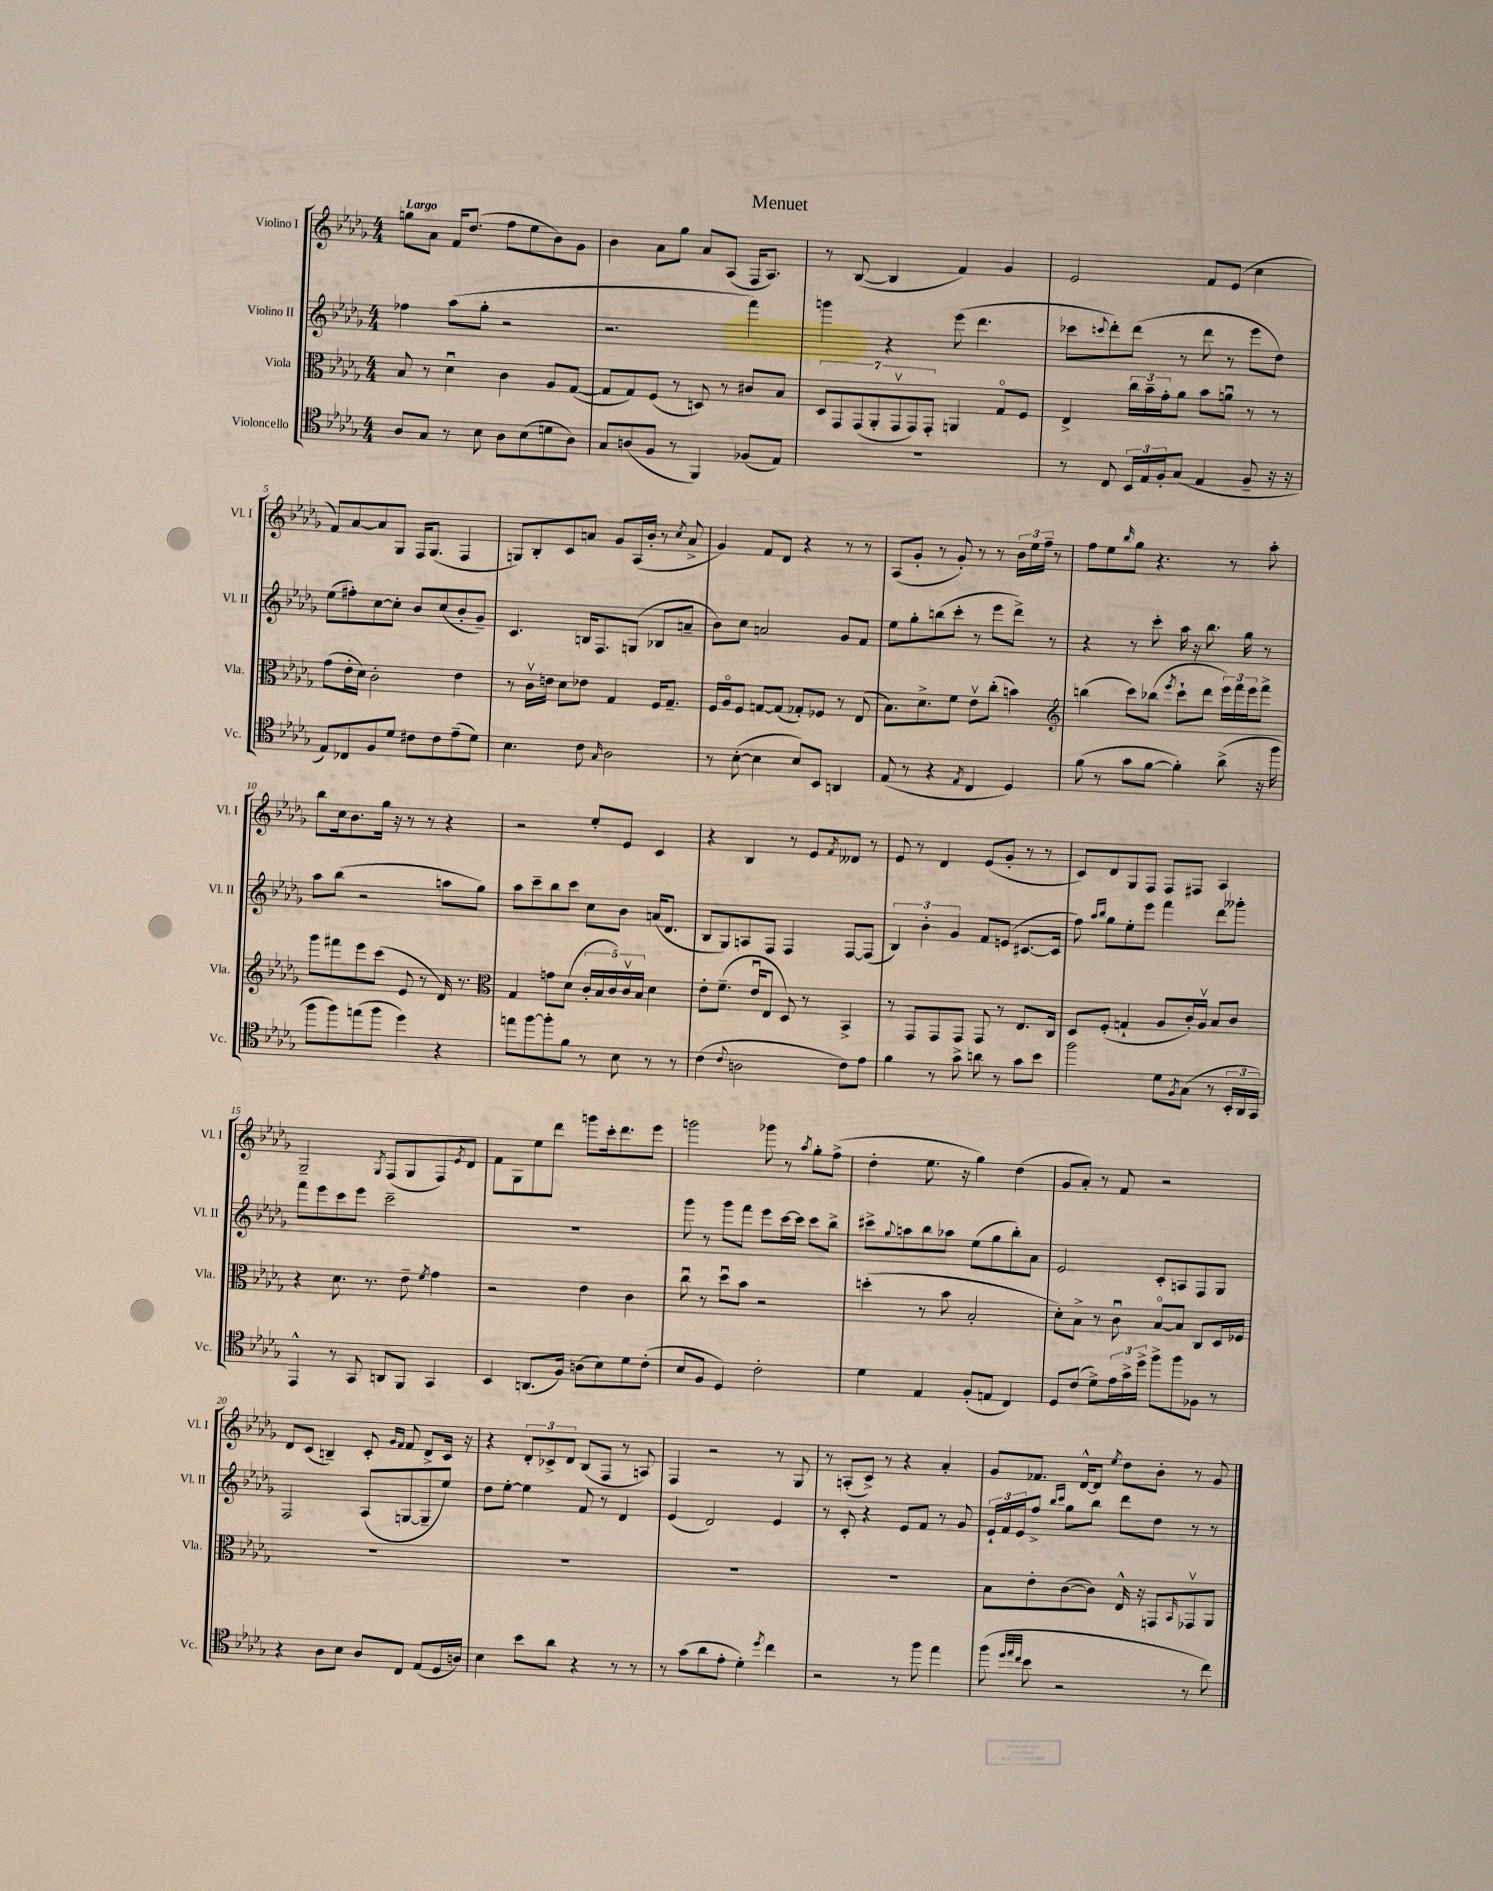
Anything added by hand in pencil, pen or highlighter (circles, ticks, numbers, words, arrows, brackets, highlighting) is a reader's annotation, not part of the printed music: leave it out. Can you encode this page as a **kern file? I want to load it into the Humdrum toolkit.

**kern	**kern	**kern	**kern
*staff4	*staff3	*staff2	*staff1
*clefC4	*clefC3	*clefG2	*clefG2
*k[b-e-a-d-g-]	*k[b-e-a-d-g-]	*k[b-e-a-d-g-]	*k[b-e-a-d-g-]
*M4/4	*M4/4	*M4/4	*M4/4
8A-	8B-	4ff-	8gg
8G-	8r	.	8a-
8r	4d-u	(8aa-	16f
.	.	.	(8.dd-
8B-	.	8gg-'	.
8A-	4c	2r	8ff
(8B-	.	.	8ee-
8d	8A-	.	8b-)
8A-)	([8G-	.	8g-
=	=	=	=
8G-	8G-]	2.r	4b-
(8A	8G-)	.	.
8F	(8F	.	8a-
8r	8r	.	8gg-
4FF)	8D)	.	8a-
.	8r	.	(8A-
(8F-	8c#	4fff)	16F
.	.	.	8.A-)
8E-)	8B-	.	.
=	=	=	=
1r	14D-	4ggg	8r
.	14GG-	.	.
.	.	.	([8B-
.	(14GG-	.	.
.	14AA-'	.	.
.	.	4r	4B-]
.	14GG-v	.	.
.	14GG-)	.	.
.	14GG-'	.	.
.	4AA	(8eee-	4f)
.	.	4.ddd-	.
.	8G-o	.	4g-
.	8F	.	.
=	=	=	=
8r	4E-^	8ccc-	2e-
.	.	8qqccc	.
8C	.	8ddd-')	.
24BB-	24cc	(8ddd-	.
24E-	24b-~	.	.
24F'	24g-'	.	.
(8G-	8a-	8r	.
4E-	8b-	8ddd-	8f
.	8au	8r	(8e-
8F~	8r	8eee-	4cc
16r	8r	8dd-)	.
16r	.	.	.
=	=	=	=
8E-)	(8g-	(8ee-	8f)
8C-	16e-'	8ff#')	[8a-
.	16d-)	.	.
8F	2c'	[8cc	8a-]
8d-	.	8cc']	8G-
8c#	.	8b-	16F
.	.	.	(8.G-
8c#	.	(8cc	.
(8e-~	4e-	8b-'	4F
8d-)	.	8g-~)	.
=	=	=	=
4.B-	8r	4.c	8G)
.	16cv	.	8B-'
.	16e	.	.
.	8d-	.	8c
8c	8e-	16B	8a
.	.	8.F	.
16qqG-	.	.	.
2A-	4G-	.	8g-
.	.	(8G	(16A-
.	.	.	16b-'
.	16F	8B-	8r
.	8.G-~	.	.
.	.	.	8qcc
.	.	8a~	8a^
=	=	=	=
8r	16F	8b-)	4g-)
.	16A-o	.	.
([8B-'	8F	8cc	.
4B-]	[8G	2a	8f
.	(8G]	.	8d-
8B-)	8G-')	.	4r
8BB-	8F-	.	.
4AA	8r	8g-	8r
.	(8E-	8f	8r
=	=	=	=
(8E-	8.B-)	8ee-	(8A-
8r	.	8gg-'	8g-'
.	8.d-^	.	.
4r	.	(8bb	8r
.	8f	8ccc'	8g-')
8qE-	.	.	.
4C	8e-v	8r	8r
.	(8cc'	8eee-	8r
4D-)	4b)	8ddd-^)	24b-
.	.	.	24ee-
.	.	.	24ff~
.	.	8r	8r
=	=	=	=
*	*clefG2	*	*
(8f	(4bb	4r	8ff
8r	.	.	8ee-
.	.	.	16qqbb-
8g-	8ccc)	8r	8gg-
[8f	(8bb-	8ccc'	4.r
.	8qeee-	.	.
4f'])	8ccc`	16aa-	.
.	.	16r	.
.	8ddd-	8.bb-	.
(8a-^	24eee-)	.	8r
.	24fff	.	.
.	.	16gg-	.
.	24eee-	.	.
16r	8fff^	8r	8aa-'
16ff	.	.	.
=	=	=	=
8ff	8ggg-	8aa-	8bb-
8ff)	8fff#	(8bb-	16cc
.	.	.	8.b-
(8ee	8eee-	2r	.
8ff	(8ccc	.	16gg-
.	.	.	16r
4dd-)	8e-	.	8r
.	8r	.	8r
4r	16d-)	8aa	4r
.	8.r	.	.
.	.	8gg-)	.
=	=	=	=
*	*clefC3	*	*
8ee	4G-	8aa-	2r
[8ff	.	8ccc~	.
8ff']	8g	8bb-	.
8f	(8d-	8ccc	.
8r	20c'	8cc	8ee-'
.	20B-	.	.
.	20c)	.	.
8B-	.	8b-	8e-
.	20cv	.	.
.	20B-	.	.
8r	4d-	(16a	4c
.	.	8.d-	.
8r	.	.	.
=	=	=	=
(4c	8e-'	8B-	4r
.	(8.f~	8G-)	.
8qqc	.	.	.
2A	.	8A	4B-
.	16e-u	.	.
.	8E-	8F	.
.	8D-)	4F	8r
.	8r	.	8e-
.	.	.	8qf
8c)	4BB-^	[8F	8d--
8e-	.	(8F]	8r
=	=	=	=
4f	8r	6B-)	8e-
.	8GG-	.	8r
.	.	6b-'	.
8r	8GG-	.	4d-
.	.	6g-	.
8g-^	8GG-	.	.
8a	8GG-	8f	(8e-
8r	8r	(8e	8g-'
8g-	8.E-	[8.c#	8r
8b-	.	.	8r
.	16C	16c#]	.
=	=	=	=
2ff	8D-	8ff)	8c)
.	.	16qqaa-	.
.	.	16qqbb-	.
.	(8F'	8gg-	8d-
.	4G`	8ee-'	8G-
.	.	8eee-	8F
8d-	8A-	4fff	8F
8qF	.	.	.
(8G-	16c')	.	8F#
.	16A-v	.	.
8r	8B-	8ddd-	4A-
24BB-'	8c	8ggg--'	.
24AA-	.	.	.
24GG-)	.	.	.
=	=	=	=
4EE-^^	4r	8fff	2G-~
.	.	8eee-	.
8r	8.d-	8ccc	.
8GG-	.	8eee-	.
.	8.r	.	.
.	.	.	8qG-
8AA	.	2ccc~	(8F
8FF	8e-~	.	8G-
.	8qf	.	.
4GG-	4g-	.	8F)
.	.	.	8qe-
.	.	.	8d-
=	=	=	=
4BB-	2r	1r	8f
.	.	.	8G-
(8.AA	.	.	8ee-
.	.	.	8ddd-
16F)	.	.	.
(8A	4e-	.	8ggg
8B-)	.	.	16ccc'
.	.	.	8.ddd-
8d-	4c	.	.
(8c'	.	.	8eee-
=	=	=	=
8B-	8ccu	8ggg-	2ggg
8F	8r	8r	.
4D-)	8dd-u	8ggg-	.
.	8b-	8fff	.
2c'	2r	8eee-	8ggg-
.	.	[16ccc	8r
.	.	16ccc]	.
.	.	.	8qaa-
.	.	8ccc	8gg-'
.	.	8bb-^	(8ff^
=	=	=	=
4d-	(4dd'	8ccc#^	4dd-'
.	.	8qqgg-	.
.	.	8aa	.
4E-	8r	8bb-	8.ee-
.	8b-	8aa-	.
.	.	.	16r
(8F'	2B-'	(8ee-	4gg-)
8E	.	8gg-	.
4C)	.	8bb-')	(4dd-
.	.	8a-	.
=	=	=	=
8D-	8d-')	2e-	8g-
(8c	8B-^	.	8a-')
8d-^)	8r	.	8r
24e-	8cu	.	8f
24g-^	.	.	.
24dd-^	.	.	.
8ff^	[8B-o	8c'	2r
8ff	8B-]	8A	.
8F-	8C	8F	.
8r	16D-	8G-	.
.	16F-	.	.
=	=	=	=
4r	1r	2F	8d-
.	.	.	(8c
8A-	.	.	4B~)
8B-	.	.	.
8A-	.	(8A-	8c'
.	.	.	16qqg-
.	.	.	16qqf
8C	.	[8G	8f
(8E-	.	8G~]	8d-^
16D-	.	8ee-)	16c
16A)	.	.	16r
=	=	=	=
4B-	1r	8dd-	4r
.	.	[8ee-'	.
8b-	.	4ee-]	12d-'
.	.	.	12c-^
8a-	.	.	.
.	.	.	12d-
4r	.	8f	(8B-
.	.	8r	8F
8r	.	4d-	8r
8r	.	.	8A)
=	=	=	=
8r	1r	(4e-	4F
(8g-	.	.	.
8a-	.	2d-)	2r
8e-'	.	.	.
4d-')	.	.	.
8qdd-	.	.	.
4cc	.	4e-	8r
.	.	.	8G-
=	=	=	=
2r	1r	8r	8r
.	.	8c'	(8A'
.	.	4r	8c^)
.	.	.	8r
8r	.	8e-	4r
8ff	.	8f	.
4ee-	.	8r	4a-'
.	.	8g-	.
=	=	=	=
(8ff	8B-	24e-`	8g-
.	.	24f	.
.	.	24e-	.
32qqdd-	.	.	.
32qqee-	.	.	.
32qqcc	.	.	.
8b-	8e-'	8ff^	8.f-
.	.	16qqbb-	.
.	.	16qqccc	.
2r	([8c	8gg-	.
.	.	.	[16d-^^
.	8c])	8bb-	8d-]
.	.	.	8qee-
.	16E-^^	8ddd-	8dd-
.	16r	.	.
.	8GG	8dd-	8b-'
.	16qqBB-	.	.
8r	8GG-v	8r	8r
8cc)	8AA-	8r	8g-
==	==	==	==
*-	*-	*-	*-
